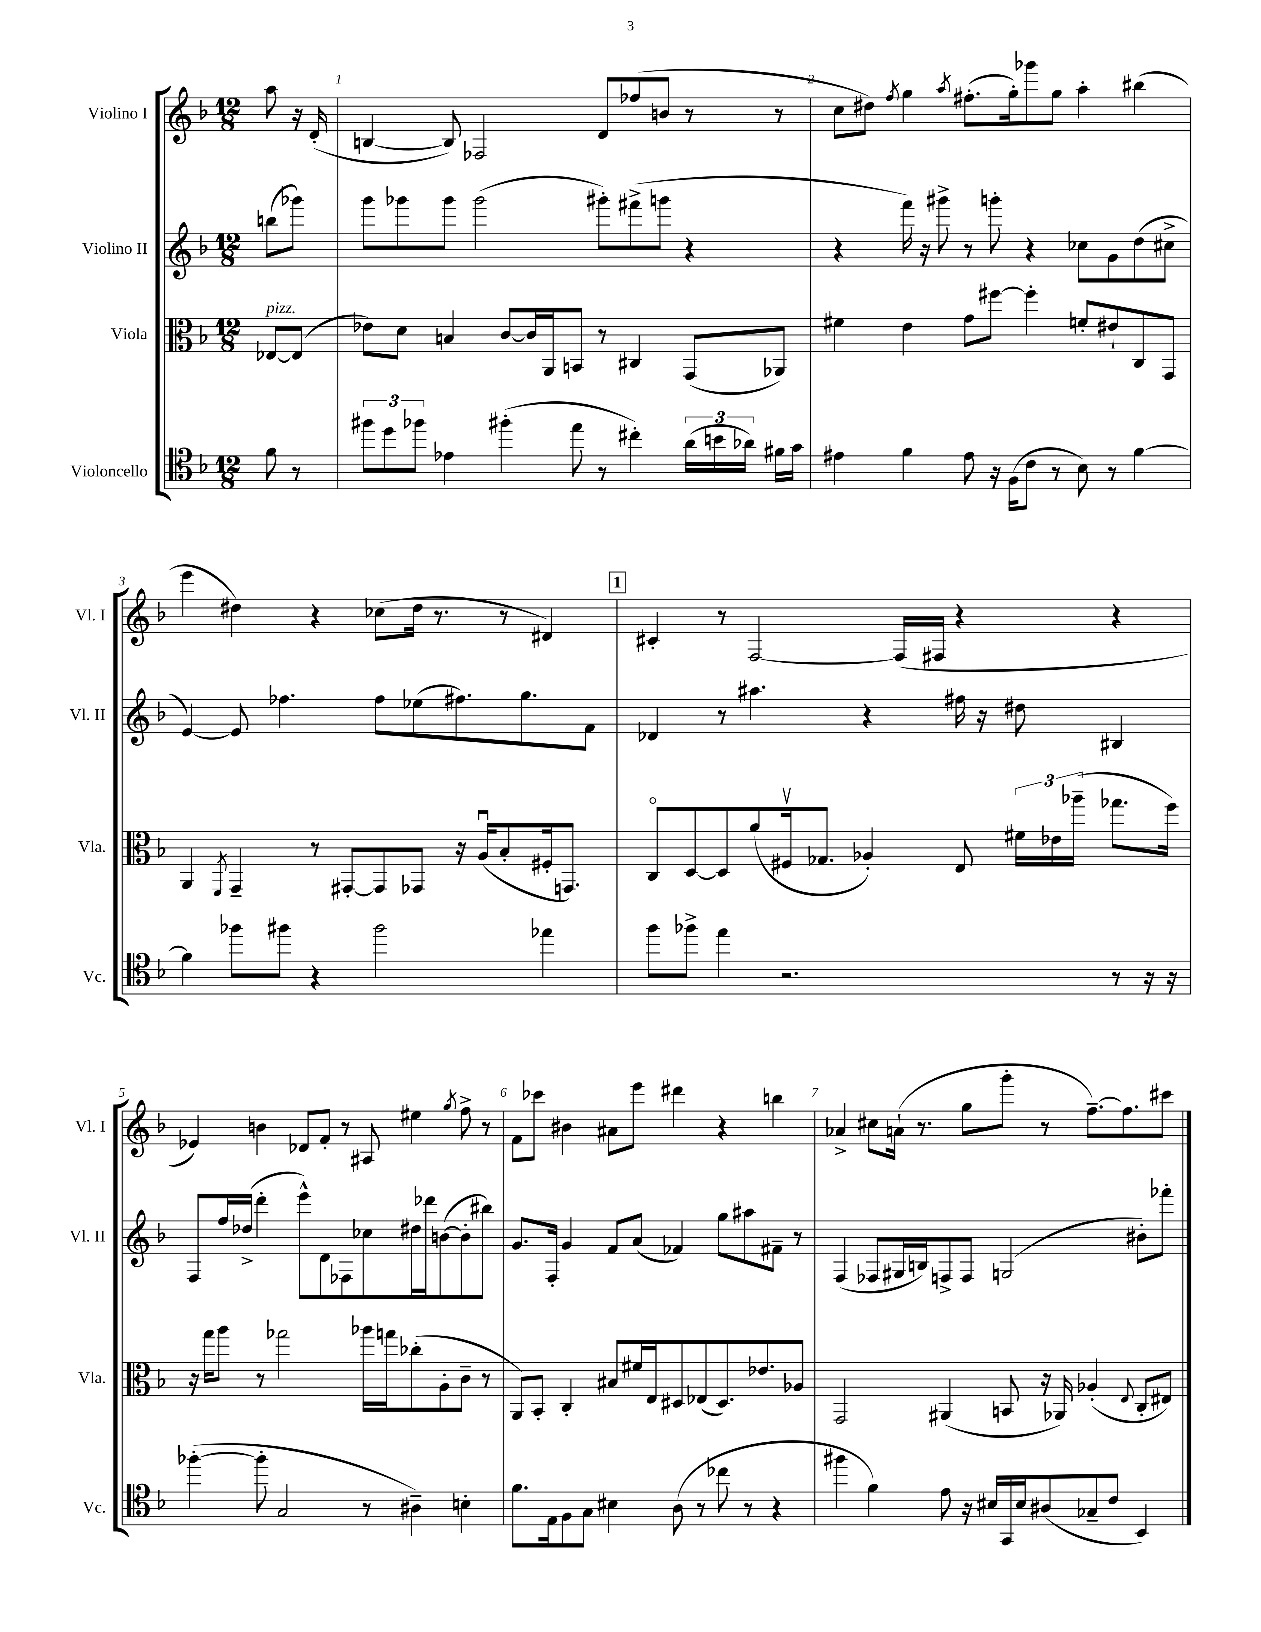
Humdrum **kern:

**kern	**kern	**kern	**kern
*part4	*part3	*part2	*part1
*staff4	*staff3	*staff2	*staff1
*I"Violoncello	*I"Viola	*I"Violino II	*I"Violino I
*I'Vc.	*I'Vla.	*I'Vl. II	*I'Vl. I
*clefC4	*clefC3	*clefG2	*clefG2
*k[b-]	*k[b-]	*k[b-]	*k[b-]
*M12/8	*M12/8	*M12/8	*M12/8
=	=	=	=
!	!LO:TX:a:i:t=pizz.	!	!
8f\	[8E-X/L	(8bbn\L	8aa\
8r	(8E-/J]	8ggg-X\J)	16r
.	.	.	(16d'/
=1	=1	=1	=1
12ff#X\L	8e-X\L)	8ggg\L	[4Bn/
12dd\	.	.	.
.	8d\J	8ggg-X\	.
12ff-X\J	.	.	.
4e-X\	4Bn/	8ggg-\J	8B/])
.	.	(2ggg-\	2F-X/
(4ff#X'\	[8c/L	.	.
.	16c/L]	.	.
.	16AA/J	.	.
8ee\	8BBn/J	.	.
8r	8r	8ggg#X'\L)	8d/L
4cc#X'\)	4C#X/	(8fff#X^\	(8ff-X/
.	.	8gggn\J	8bn/J
(24a\LL	(8GG/L	4r	8r
24bn\	.	.	.
24a-X\JJ)	.	.	.
16f#X\LL	8AA-X/J)	.	8r
16g\JJ	.	.	.
=2	=2	=2	=2
4e#X\	4f#X\	4r	8cc\L
.	.	.	8dd#X\J)
.	.	.	8qff/
4f\	4e\	16fff\)	4gg\
.	.	16r	.
.	.	8ggg#X^\	.
.	.	.	8qaa/
8e#\	8g\L	8r	(8.ff#X'\L
16r	[8ff#X\J	8gggn'\	.
(16F\KL	.	.	16gg'\k)
8c\J	4ff#'\]	4r	8ggg-X\
8r	.	.	8gg\J
8B-\)	8fn'/L	8cc-X\L	4aa'\
8r	8e#X`/	8g\	.
[4f\	8C/	(8dd\	(4bb#X\
.	8GG/J	8cc#X^\J	.
!!LO:LB:g=z
=3	=3	=3	=3
4f\]	4AA/	[4e/)	4eee\
.	8qFF/	.	.
8ff-X\L	4GG~/	8e/]	4dd#X\)
8ff#X\J	.	4.ff-X\	.
4r	8r	.	4r
.	[8GG#X'/L	.	.
2ff#\	8GG#/]	8ff-\L	(8cc-X\L
.	8GG-X/J	(8ee-X\	16dd#\Jk
.	.	.	8.r
.	16r	8.ff#X\)	.
.	(16Au/KL	.	.
.	8B-'/	.	8r
.	.	8.gg\	.
4ee-X\	16F#X'/k	.	4d#X/)
.	8.GGn/J)	.	.
.	.	8f\J	.
!!LO:REH:place=s1:t=1
=4	=4	=4	=4
8ff\L	8C/L	4d-X/	4c#X'/
8ff-X^\J	[8D/	.	.
4ee\	8D/]	8r	8r
.	(8a/	4.aa#X\	[2F/
2.r	16F#Xv/k	.	.
.	8.G-X/J	.	.
.	4A-X'/)	4r	.
.	.	.	(16F/LL]
.	.	.	16F#X/JJ
.	8E/	16ff#X\	4r
.	.	16r	.
.	24f#X\LL	8dd#X\	.
.	24e-X\	.	.
.	(24aa-X~\JJ	.	.
8r	8.gg-X\L	4B#X/	4r
16r	.	.	.
16r	16ff\Jk)	.	.
!!LO:LB:g=z
=5	=5	=5	=5
([4ff-X'\	16r	8F/L	4e-X/)
.	16gg\KL	.	.
.	8aa\J	16ff/L	.
.	.	(16dd-X^/JJ	.
8ff-'\]	8r	4ddd'\	4bn\
2G/	2gg-X\	.	.
.	.	8eee^^\L)	8d-X/L
.	.	8d\	8f'/J
.	.	8F-X\	8r
8r	16aa-X\LL	8cc-X\	8A#X/
.	16ggn\J	.	.
4A#X~\)	(8cc-X'\	16dd#X\L	4ee#X\
.	.	16ddd-X\J	.
.	8A'\	([8bn\	.
.	.	.	8qgg/
4Bn'\	8c~\J	8b'\]	8ff^\
.	8r	8bb#X\J)	8r
=6	=6	=6	=6
8.f\L	8AA/L)	8.g/L	8f\L
.	8BB-'/J	.	8ccc-X\J
16E\k	.	16F'/Jk	.
8F\	4C'/	4g/	4b#X\
8G\J	.	.	.
4B#X\	8B#X/L	8f/L	8a#X\L
.	16f#X/L	(8a/J	8eee\J
.	16E/J	.	.
(8A\	8D#X/	4f-X/)	4ddd#X\
8r	(8E-X/	.	.
8cc-X\	8.D#/)	8gg\L	4r
8r	.	8aa#X\	.
.	8.e-X/	.	.
4r	.	8f#X~\J	4bbn\
.	8A-X/J	8r	.
=7	=7	=7	=7
4ff#X\	2GG/	(4F/	4a-X^/
4f\)	.	8F-X/L	8cc#X\L
.	.	16G#X/L	(16an`\Jk
.	.	16Bn/J)	8.r
8e\	(4AA#X/	8Fn^/	.
16r	.	8F/J	8gg\L
16B#X/LL	.	.	.
16GG/	8BBn/	(2Gn/	8ggg'\J
16B#/J	.	.	.
(8A#X/	16r	.	8r
.	16AA-X/)	.	.
8G-X~/	(4A-X'/	.	[8.ff~\L)
8c/J	.	.	.
.	.	.	8.ff\]
.	8qqE/	.	.
4BB-/)	8C'/L	8b#X'\L)	.
.	8E#X/J)	8fff-X'\J	8ccc#X\J
==	==	==	==
*-	*-	*-	*-
